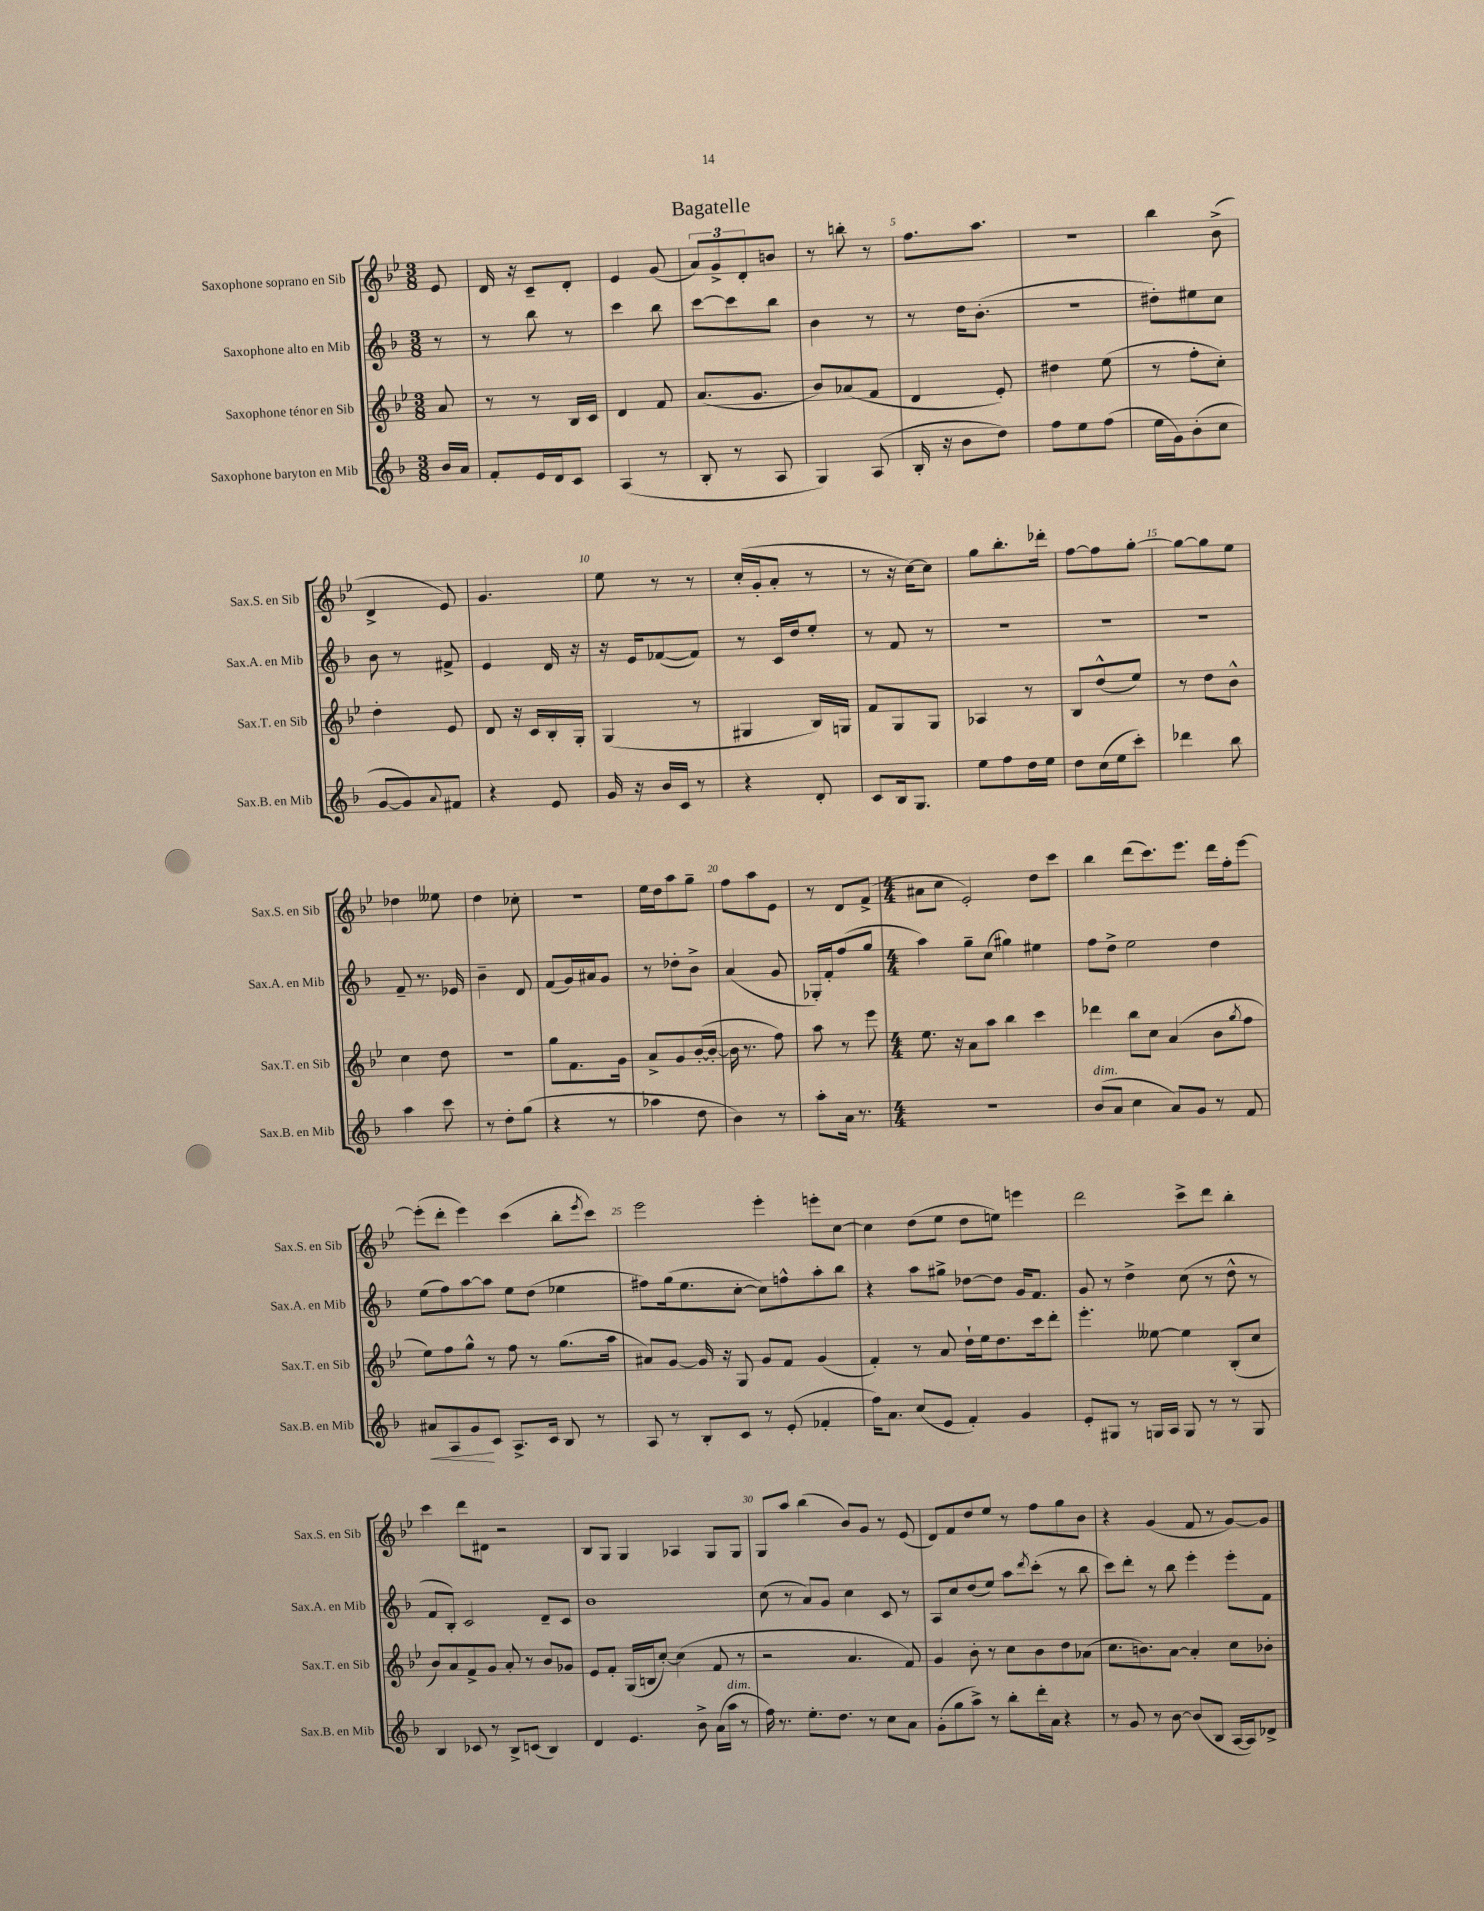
\header { title = "Bagatelle" }
<<
\new StaffGroup <<
\new Staff = "s0" \with { instrumentName = "Saxophone soprano en Sib" shortInstrumentName = "Sax.S. en Sib" } {
    \clef treble \key bes \major \numericTimeSignature \time 3/8 \partial 8
    ees'8 |
    d'16 r16 c'8-- d'8-. |
    ees'4 g'8( |
    \tuplet 3/2 { a'8) g'8-> d'8-. } b'8 |
    r8 b''8-. r8 |
    f''8. a''8. |
    R4. |
    bes''4 bes'8->( |
    d'4-> ees'8) |
    g'4. |
    ees''8 r8 r8 |
    c''16-.( g'16-. a'8-. r8 |
    r8 r16 c''16~) c''8 |
    g''8 bes''8.-. des'''16-. |
    f''8~ f''8 g''8~-. |
    g''8~ g''8 ees''8 |
    des''4 eeses''8 |
    d''4 ces''8-. |
    R4. |
    ees''16 d''16 a''8 g''8-- |
    f''8 a''8 ees'8 |
    r8 d'8 f'8->( |
    \numericTimeSignature \time 4/4 ais'8 c''8 ees'2-.) d''8 c'''8 |
    bes''4 d'''8( c'''8.) ees'''8. d'''16 f''16-. ees'''8~ |
    ees'''8-.( d'''8-. ees'''4) c'''4( bes''8-. \acciaccatura { ees'''8 } c'''8) |
    ees'''2 ees'''4-. e'''8-. c''8~ |
    c''4 d''8( ees''8 d''8 e''8) e'''4 |
    d'''2 c'''8-> d'''8 bes''4-. |
    c'''4 d'''8 dis'8 r2 |
    bes8 g8 g4 aes4 g8 g8 |
    g8 a''8 bes''4( bes'8) g'8 r8 ees'8( |
    d'8) f'8 d''8 ees''8 r8 f''8 g''8 bes'8 |
    r4 g'4( f'8 r8 g'8~) g'8 \bar "|." |
}
\new Staff = "s1" \with { instrumentName = "Saxophone alto en Mib" shortInstrumentName = "Sax.A. en Mib" } {
    \clef treble \key f \major \numericTimeSignature \time 3/8 \partial 8
    r8 |
    r8 bes''8 r8 |
    c'''4 bes''8 |
    c'''8~ c'''8 bes''8 |
    bes'4 r8 |
    r8 d''16 bes'8.-.( |
    R4. |
    dis''8-.) eis''8 c''8 |
    bes'8 r8 fis'8-> |
    e'4 d'16 r16 |
    r16 e'16 fes'8~( fes'8) |
    r8 c'16 d''16 e''8-. |
    r8 f'8 r8 |
    R4. |
    R4. |
    R4. |
    f'8-- r8. ees'16 |
    bes'4-- d'8 |
    f'8( g'16) ais'16 g'8 |
    r8 des''8-. bes'8-> |
    a'4( g'8 |
    ges16-.) f'16-. f''8( g''8 |
    \numericTimeSignature \time 4/4 a''4) g''8-- c''8( gis''4) eis''4 |
    f''8 d''8-> e''2 d''4 |
    e''8( f''8) a''8~ a''8 e''8 d''8( ees''4 |
    fis''8) g''16( e''8. c''8~-. c''8) f''8-^ a''8-. bes''8 |
    r4 a''8 gis''8-> des''8~ des''8 g'16 f'8. |
    g'8 r8 d''4-> c''8( r8 d''8-^ r8 |
    f'8 bes8-.) c'2 d'8-- c'8 |
    bes'1 |
    c''8( r8 a'8) g'8 c''4 c'8 r8 |
    a8 c''8 d''8( e''8) a''8 \acciaccatura { d'''8 } c'''8-.( r8 bes''8 |
    c'''8) d'''8-. r8 bes''8 e'''4-. e'''8-. f'8 \bar "|." |
}
\new Staff = "s2" \with { instrumentName = "Saxophone ténor en Sib" shortInstrumentName = "Sax.T. en Sib" } {
    \clef treble \key bes \major \numericTimeSignature \time 3/8 \partial 8
    a'8 |
    r8 r8 bes16 c'16 |
    d'4 f'8 |
    a'8.( g'8. |
    bes'8) aes'8( f'8 |
    d'4 ees'8-.) |
    dis''4 ees''8( |
    r8 f''8-. c''8-.) |
    d''4-. ees'8 |
    d'8 r16 c'16 bes16-. g16-. |
    g4( r8 |
    gis4 bes16) g16 |
    f'8 g8 g8 |
    aes4 r8 |
    bes8 d''8-^( ees''8) |
    r8 d''8 bes'8-^ |
    c''4 d''8 |
    R4. |
    g''8 f'8. g'16 |
    a'8-> g'8 bes'16~-.( bes'16~-. |
    bes'16 r8. f''8) |
    a''8 r8 ees'''8 |
    \numericTimeSignature \time 4/4 ees''8. r16 a'8 a''8 bes''4 c'''4 |
    des'''4 bes''8 c''8 a'4( bes'8 \acciaccatura { g''8 } f''8 |
    ees''8) f''8 g''8-^ r8 f''8 r8 g''8.( a''16 |
    ais'8) g'8~ g'16 r16 g8 g'8 f'8 g'4( |
    f'4-.) r8 a'8 d''16-! ees''16 d''8. c'''16 d'''8-. |
    ees'''4.-. eeses''8~ eeses''4 bes8-.( c''8 |
    bes'8) a'8 f'8-> g'8 a'8-. r8 bes'8 ges'8 |
    ees'8 f'8-. g16( b16 c''8~-.) c''4( f'8 r8 |
    r2 a'4. f'8) |
    g'4 bes'8-. r8 c''8 bes'8 d''8 aes'8( |
    c''8. b'8.) a'8~ a'4-. c''8 bes'8-. \bar "|." |
}
\new Staff = "s3" \with { instrumentName = "Saxophone baryton en Mib" shortInstrumentName = "Sax.B. en Mib" } {
    \clef treble \key f \major \numericTimeSignature \time 3/8 \partial 8
    bes'16 a'16 |
    f'8-. e'16 d'16 c'8 |
    a4( r8 |
    bes8-. r8 a8 |
    g4) a8( |
    bes16-. r16 bes'8 d''8) |
    f''8 e''8 f''8( |
    e''16 g'16) bes'8-.( c''8 |
    g'8~ g'8) \appoggiatura { a'8 } fis'8 |
    r4 e'8 |
    g'16 r16 bes'16 c'16 r8 |
    r4 d'8-. |
    c'8 bes16 g8. |
    e''8 f''8 d''16 e''16 |
    d''8 c''16( e''16 c'''8-.) |
    des'''4 bes''8 |
    a''4 c'''8 |
    r8 d''8-. g''8( |
    r4 r8 |
    aes''4 d''8 |
    bes'4) r8 |
    a''8-. a'16 r8. |
    \numericTimeSignature \time 4/4 R1 |
    bes'8^\markup { \italic "dim." }( a'8 c''4 a'8) g'8 r8 f'8 |
    ais'8\< a8 g'8\! c'8 a8.-> c'16 bes8 r8 |
    a8 r8 bes8-. c'8 r8 e'8-.( fes'4-. |
    f''16) a'8. c''8( e'8 f'4-.) g'4 |
    e'8-. gis8 r8 g16 a16 g8 r8 r8 g8 |
    bes4 ces'8 r8 bes8-> c'8( bes4) |
    d'4 e'4. bes'8-> a'16( a''16^\markup { \italic "dim." } r8 |
    f''16) r8. e''8.-. d''8. r8 c''8 a'8 |
    g'8-.( g''8 a''8->) r8 bes''8-. d'''16-. a'16 r4 |
    r8 g'8 r8 bes'8~ bes'8( bes8 a16~ a16) des'8-> \bar "|." |
}
>>
>>
\layout { \context { \Score \override BarNumber.break-visibility = ##(#f #t #t) barNumberVisibility = #(every-nth-bar-number-visible 5) } }
